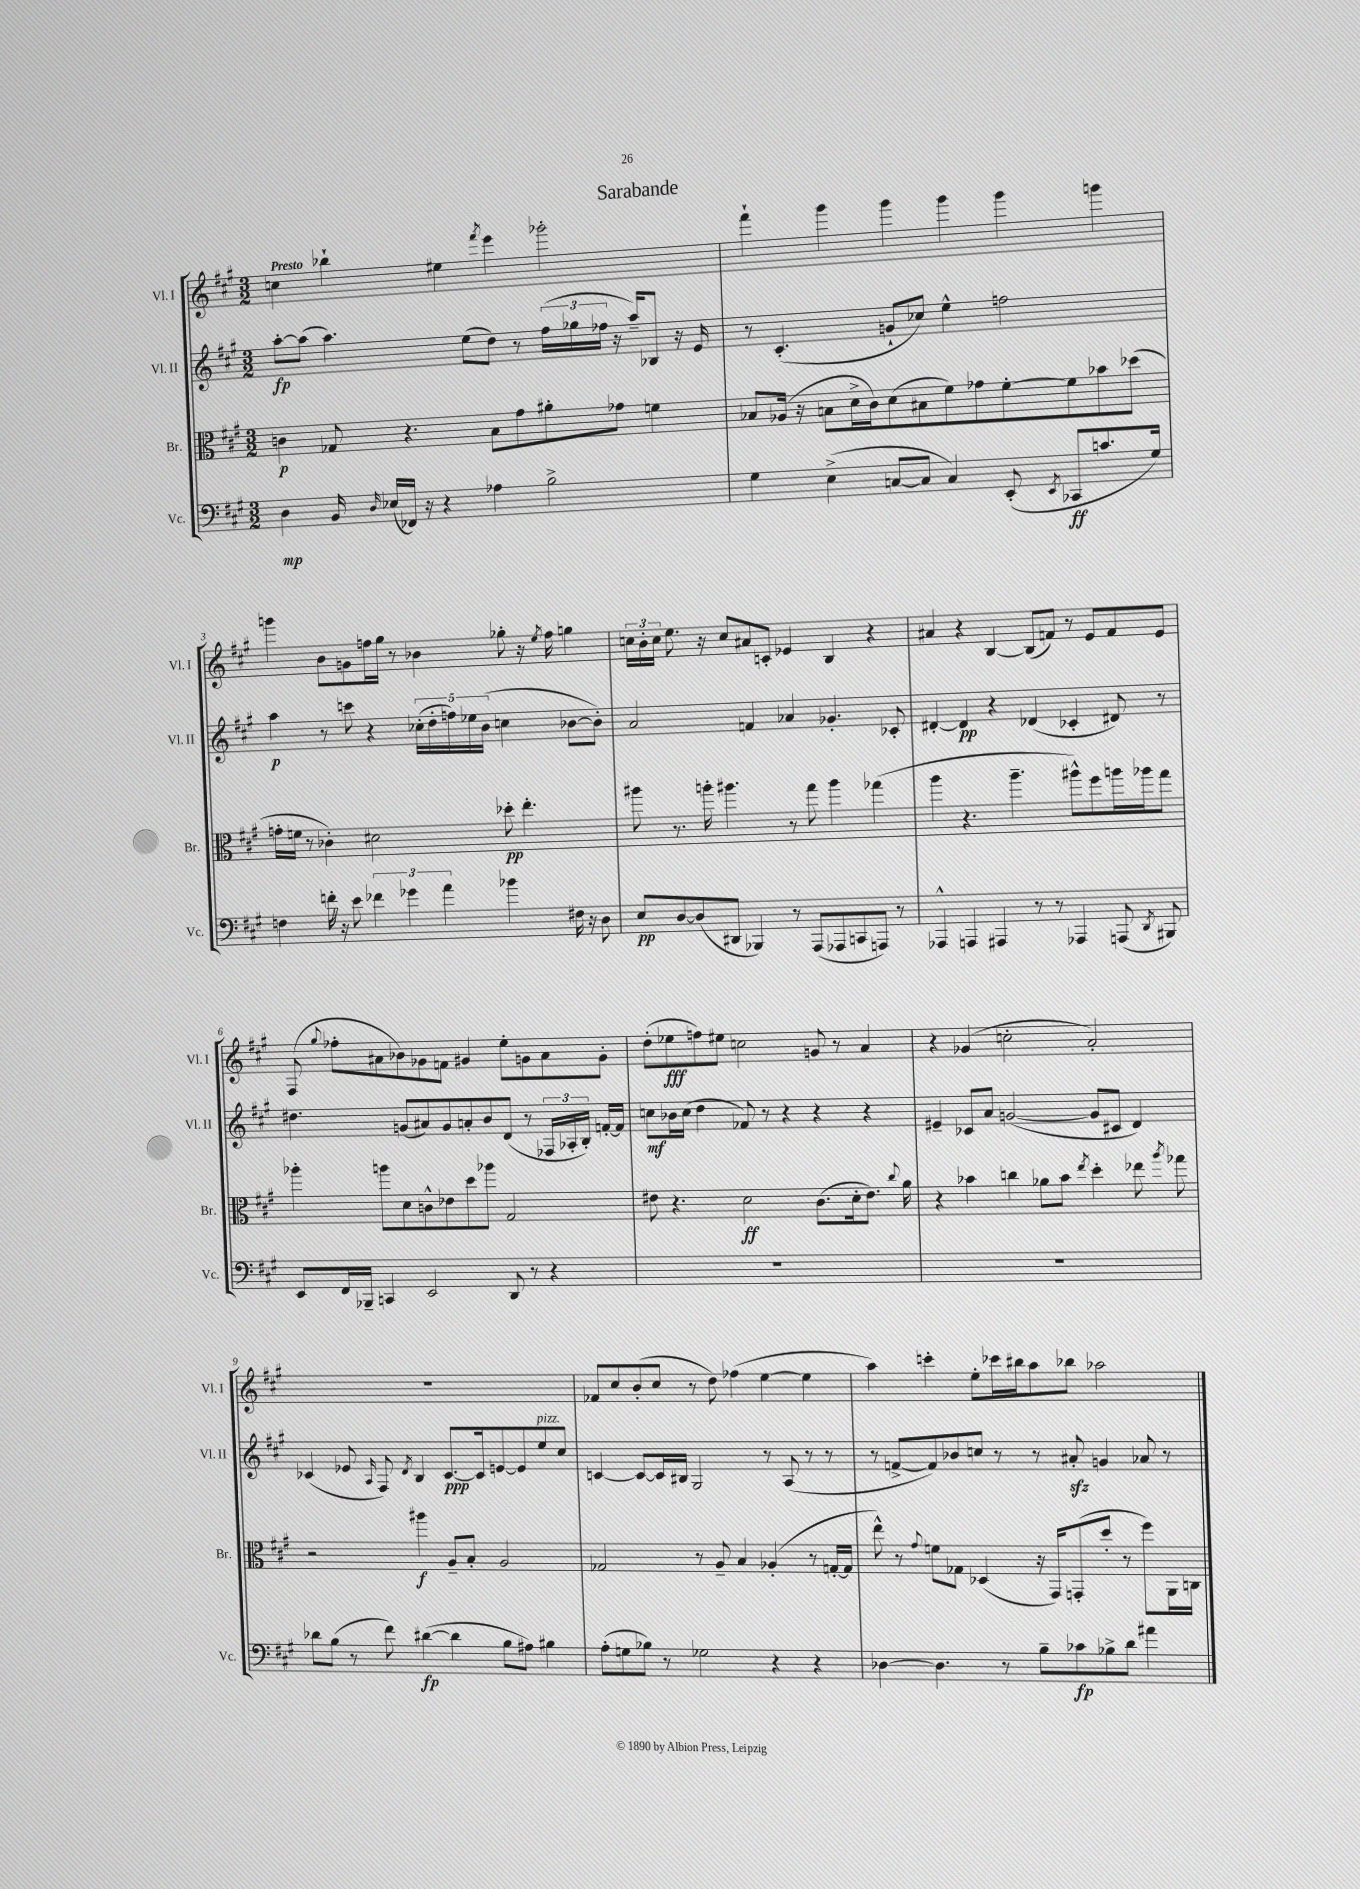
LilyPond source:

\header { title = "Sarabande" }
<<
\new StaffGroup <<
\new Staff = "s0" \with { instrumentName = "Vl. I" shortInstrumentName = "Vl. I" } {
    \clef treble \key a \major \numericTimeSignature \time 3/2 \tempo "Presto"
    \autoBeamOff c''4 bes''4-! eis''4 \acciaccatura { fis'''8 } e'''4 ges'''2-. |
    fis'''4-! gis'''4 gis'''4 gis'''4 gis'''4 g'''4 |
    g'''4 b'8[ g'8 f''16 gis''16] r8 bes'4 ges''8-. r16 \acciaccatura { e''8 } f''16 g''4 |
    \tuplet 3/2 { c''16[ b'16-. c''16] } e''8. r16 c''8[ ais'8 c'8]-. ees'4 b4 r4 |
    ais'4 r4 b4~ b8[( f'8]) r8 e'8[ f'8 e'8] |
    fis8( \appoggiatura { gis''8 } fes''8[-. ais'8 bes'8) ges'8 f'8] gis'4 e''8[-. g'8 ais'8 g'8]-. |
    d''8[-.( ees''8\fff f''8) eis''8] c''2 g'8 r8 a'4 |
    r4 ges'4( c''2-. a'2-.) |
    R1. |
    fes'8[ cis''8 b'8-.( cis''8] r8 d''8) fes''4( e''4~ e''4 |
    a''4) c'''4-. e''8[-. ces'''16 bis''16 a''8 bes''8] aes''2 \bar "|." |
}
\new Staff = "s1" \with { instrumentName = "Vl. II" shortInstrumentName = "Vl. II" } {
    \clef treble \key a \major \numericTimeSignature \time 3/2
    \autoBeamOff a''8[~-.\fp a''8]( a''4.) e''8[( d''8]) r8 \tuplet 3/2 { fis''16[( ges''16 fes''16] } r16 a''16[--) bes8] r16 e'16 |
    r8 cis'4.-.( g'8[-! ces''8]) e''4-^ f''2 |
    a''4\p r8 c'''8 r4 \tuplet 5/4 { ces''16[-.( d''16-. f''16) ees''16 b'16]( } c''4 bes'8[~ bes'8]-.) |
    a'2 f'4 aes'4 ges'4.-. ces'8-. |
    dis'4~-. dis'4\pp r4 des'4( ces'4-. dis'8) r8 |
    dis''4. g'8[( ais'8) g'8 a'8-. b'8 d'8]( r8 \tuplet 3/2 { fes16[ aes16-. b16]-.) } f'16[~-. f'16] |
    c''8[\mf bes'16 c''16]( d''4 fes'8) r8 r4 r4 r4 |
    eis'4-- ces'8[ a'8] g'2~( g'8[ cis'8] d'4) |
    ces'4( ees'8 \grace { a16 } fis8) \acciaccatura { d'8 } b4 ces'8.[~\ppp ces'16 e'8~ e'8 e''8^\markup { \italic "pizz." } cis''8] |
    c'4~ c'8[~ c'16 bis16] gis2 r8 a8( r8 r8 |
    r8 f'8[~-> f'8) bes'8 c''8] r8 r8 ais'8-.\sfz g'4 aes'8 r8 \bar "|." |
}
\new Staff = "s2" \with { instrumentName = "Br." shortInstrumentName = "Br." } {
    \clef alto \key a \major \numericTimeSignature \time 3/2
    \autoBeamOff c'4\p ges8 r4. b8[ gis'8 ais'8-. ges'8] f'4 |
    bes8[ aes16]( r16 b8[ d'16-> cis'16) d'8( bis8 fis'8) ges'8 fis'8~-. fis'8 bes'8 des''8]( |
    g'16[-. f'16] r8 ces'4-.) dis'2 des''8-.\pp e''4.-. |
    ais''8 r8. a''16-. ais''4. r8 gis''8 ais''4 ges''4( |
    a''4 r4. a''4.-- ais''8[-^) fis''8 a''16 aes''16 gis''8] |
    aes''4-. a''8[ d'8 c'8-^ ees'8 d''8 aes''8] gis2 |
    eis'8 r4. d'2\ff cis'8.[( d'16-. eis'8.]) \appoggiatura { cis''8 } a'16 |
    r4 bes'4 c''4 aes'8[ bes'8] \acciaccatura { e''8 } d''4-. ees''8 \acciaccatura { a''8 } ges''8 |
    r2 ais''4\f a8[-- b8]-. a2 |
    ges2 r8 a8-- b4 aes4-.( r8 g16[~-. g16] |
    e''8-^) r8 \appoggiatura { gis'8 } f'8[ ges8] des4( r16 gis,16[) g,8-.( d''8]-. r8 fis''8[) a,16 c16] \bar "|." |
}
\new Staff = "s3" \with { instrumentName = "Vc." shortInstrumentName = "Vc." } {
    \clef bass \key a \major \numericTimeSignature \time 3/2
    \autoBeamOff d4\mp b,16 \grace { d16 } ees16[( fes,16]) r16 r4 aes4 b2-> |
    gis4 e4->( c8[~ c8] c4) e,8-.( \acciaccatura { e,8 } ces,8[\ff c'8. gis16]) |
    f4 f'16-. \once \override BreathingSign.text = \markup { \musicglyph "scripts.caesura.straight" } \breathe r16 e'8 \tuplet 3/2 { fes'4 ges'4 a'4 } bes'4 fis16 r16 d8 |
    e8[\pp d8~ d8( dis,8] bes,,4) r8 a,,8[( aes,,8 c,8 a,,8]) r8 |
    aes,,4-^ a,,4 ais,,4 r8 r8 aes,,4 a,,8( \acciaccatura { d,8 } bis,,8) |
    e,8[ fis,16 bes,,16]-- c,4 e,2 d,8 r8 r4 |
    R1. |
    R1. |
    des'8[ b8]( r8 fis'8) dis'4~\fp( dis'4 b8[ ais8]) bis4 |
    a8[-.( g8 bes8]) r8 ges2 r4 r4 |
    des4~ des4. r8 b8[-- ces'8\fp bes8-> d'8] ais'4 \bar "|." |
}
>>
>>
